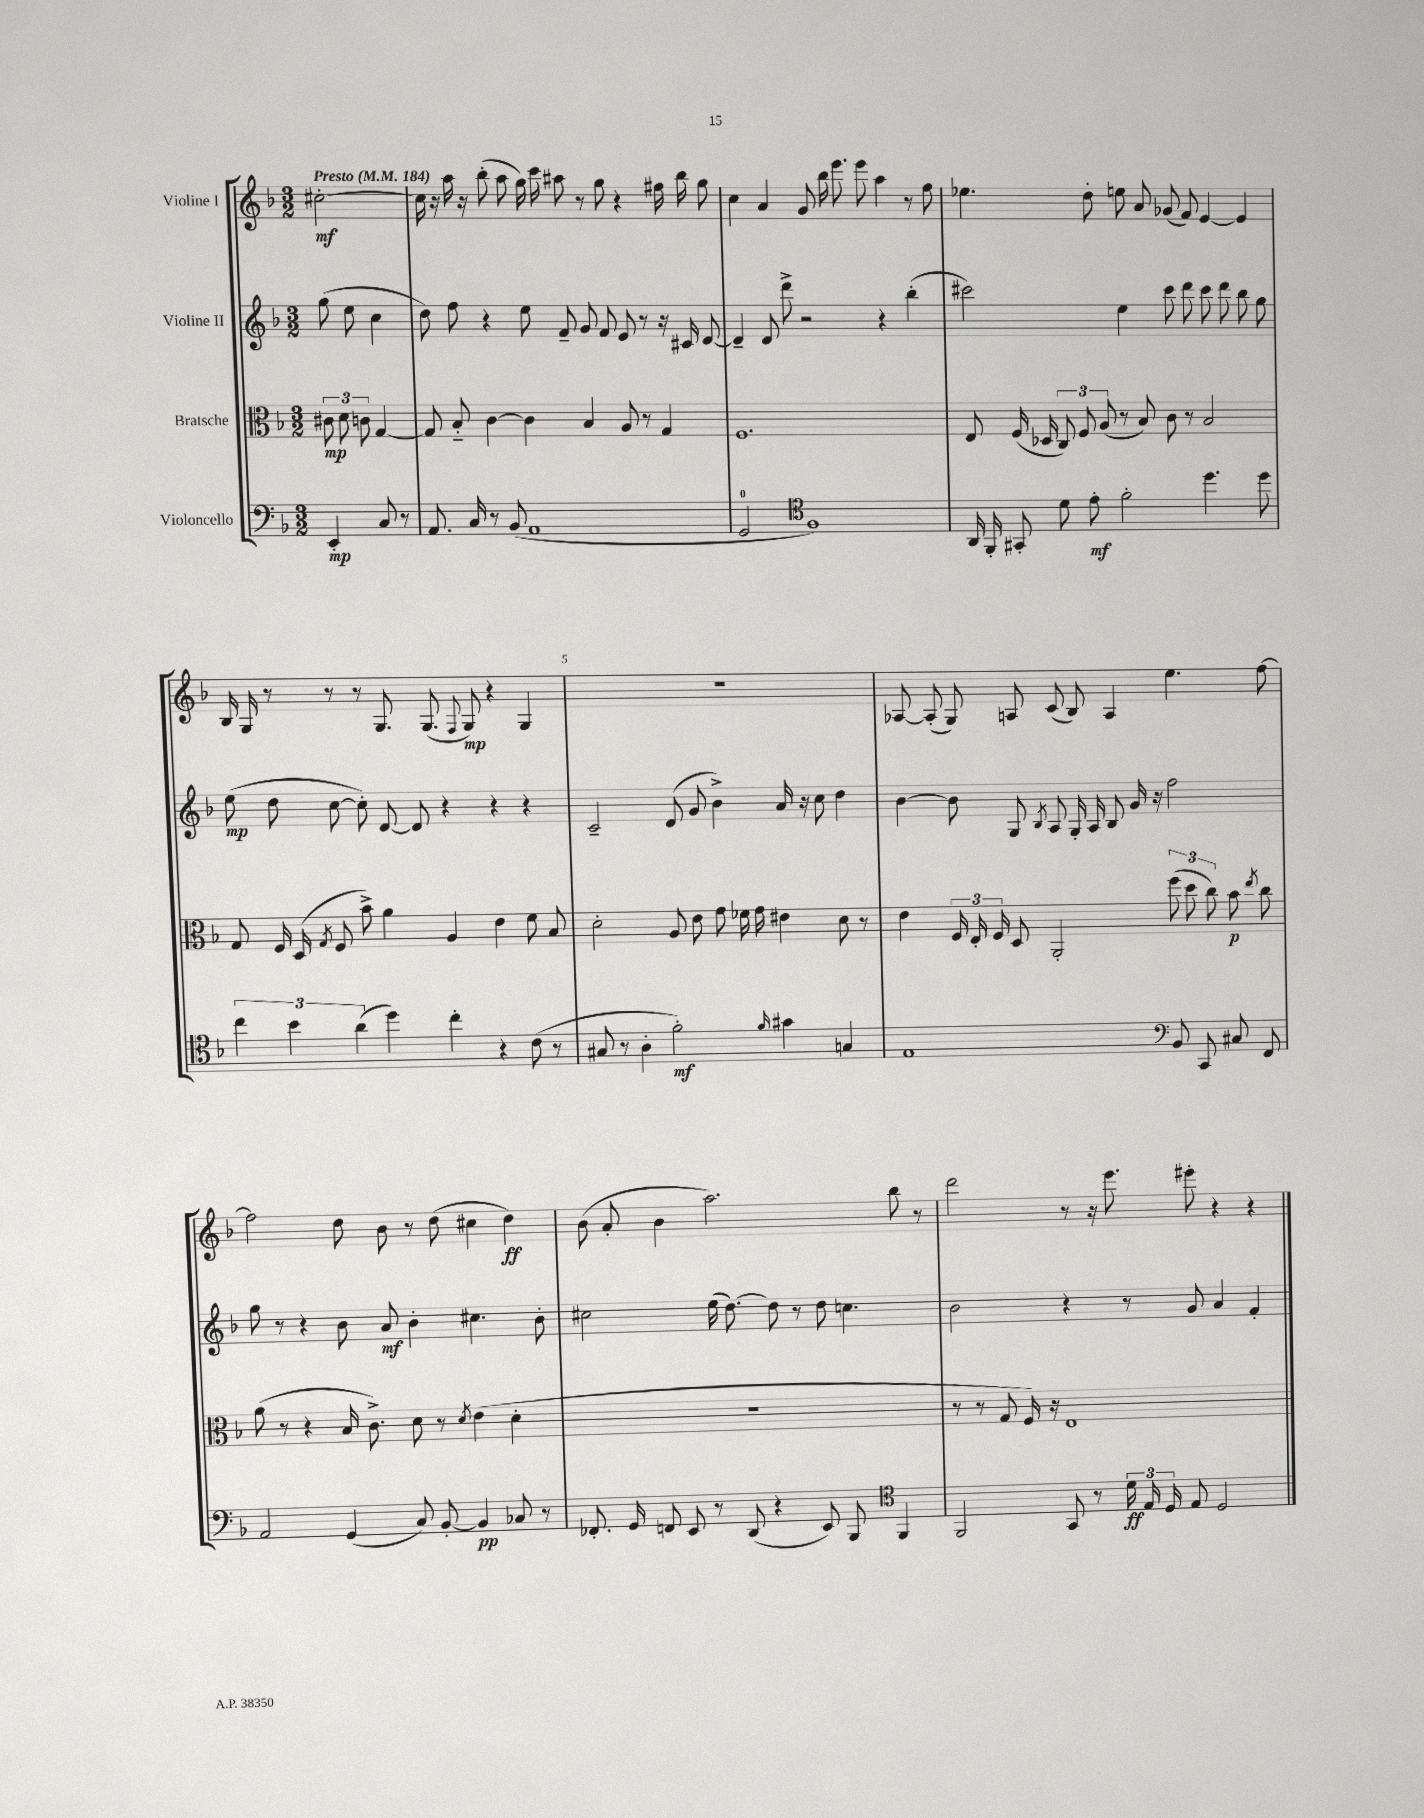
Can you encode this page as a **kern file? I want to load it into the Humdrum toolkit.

**kern	**kern	**kern	**kern
*staff4	*staff3	*staff2	*staff1
*clefF4	*clefC3	*clefG2	*clefG2
*k[b-]	*k[b-]	*k[b-]	*k[b-]
*M3/2	*M3/2	*M3/2	*M3/2
*MM184	*MM184	*MM184	*MM184
4EE'	12c#	(8gg	[2cc#'
.	12d	.	.
.	.	8ee	.
.	12c	.	.
8C	[4G	4cc	.
8r	.	.	.
=	=	=	=
8.AA	8G]	8dd)	16cc#]
.	.	.	16r
.	8B-'~	8ff	16aa
16C	.	.	16r
8r	[4c	4r	(8bb-'
(8BB-	.	.	8aa
1AA	4c]	8ee	16gg)
.	.	.	16ccc
.	.	8f~	8aa#
.	4B-	8g	8r
.	.	8f	8gg
.	8A	8e	4r
.	8r	8r	.
.	4G	16r	16ff#
.	.	16c#	16bb-
.	.	[8d	8gg
=	=	=	=
2GG	1.F	4d~]	4cc
.	.	8d	4a
.	.	8ddd^	.
*clefC4	*	*	*
1F)	.	2r	8g
.	.	.	16bb-
.	.	.	8.eee
.	.	.	8eee
.	.	4r	4aa
.	.	(4bb-'	8r
.	.	.	8ff
=	=	=	=
16AA	8E	2ccc#)	4.ee-
16FF'	.	.	.
8GG#'	(16F	.	.
.	16D-	.	.
8d	12C)	.	.
.	12F	.	.
8e'	.	.	8dd'
.	(12A	.	.
2f'	8r	4ee	8ee
.	8B-)	.	8a
.	8c	8ccc#	(8g-
.	8r	8ddd	8f)
4.dd	2B-	8ccc#	[4e
.	.	8ddd	.
.	.	8bb-	4e]
8dd	.	8gg	.
=	=	=	=
6cc	8G	(8ee	16B-
.	.	.	16G
.	16F	8dd	8r
6b-	.	.	.
.	(16D	.	.
.	8qG	.	.
.	8F	[8cc	8r
(6a	.	.	.
.	8b-^)	8cc'])	8r
4dd)	4a	[8d	8.G
.	.	8d]	.
.	.	.	(8.G
4cc'	4A	4r	.
.	.	.	8qqF
.	.	.	8G)
4r	4e	4r	4r
(8c	8f	4r	4G
8r	8B-	.	.
=	=	=	=
8G#	2d'	2c~	1.r
8r	.	.	.
4A'	.	.	.
2f')	8A	(8d	.
.	8e	8g	.
.	8g	4b-^)	.
.	16f-	.	.
.	16g	.	.
16qqf	.	.	.
4g#	4e#	16a	.
.	.	16r	.
.	.	8cc	.
4G	8d	4dd	.
.	8r	.	.
=	=	=	=
1E	4e	[4b-	[8A-
.	.	.	(8A-']
.	24F	8b-]	8G)
.	24E'	.	.
.	24F	.	.
.	8D	8G	8A
.	.	8qB-	.
.	2AA'	8A	(8c
.	.	16G'	8B-)
.	.	16A	.
.	.	8B-	4A
.	.	16g	.
.	.	16r	.
*clefF4	*	*	*
8BB-	(12ff	2ff	4.ee
.	12dd	.	.
8CC	.	.	.
.	12cc)	.	.
8C#	8b-	.	.
.	8qee	.	.
8FF	8cc	.	[8ff
=	=	=	=
2AA	(8a	8gg	2ff]
.	8r	8r	.
.	4r	4r	.
(4GG	16B-	8b-	8dd
.	8.c^)	.	.
.	.	8a	8b-
8C)	8d	4b-'	8r
[8BB-'	8r	.	(8dd
.	8qd	.	.
4BB-]	(4e	4.cc#	4cc#
8C-	4d'	.	4dd)
8r	.	8b-'	.
=	=	=	=
8.FF-'	1.r	2cc#	(8b-
.	.	.	8a'
16GG	.	.	.
8FF	.	.	4b-
8EE	.	.	.
8r	.	(16ee	2.aa)
.	.	[8.dd)	.
(8DD	.	.	.
4r	.	8dd]	.
.	.	8r	.
8EE)	.	8dd	.
8BBB-	.	4.cc	.
*clefC4	*	*	*
4FF	.	.	8bb-
.	.	.	8r
=	=	=	=
2FF	8r	2b-	2ddd
.	8r	.	.
.	8G	.	.
.	16F)	.	.
.	16r	.	.
8GG	1E	4r	8r
8r	.	.	16r
.	.	.	8.eee
24d	.	8r	.
24E	.	.	.
24D	.	.	.
8E	.	8g	8eee#'
2D	.	4a	4r
.	.	4f'	4r
==	==	==	==
*-	*-	*-	*-
